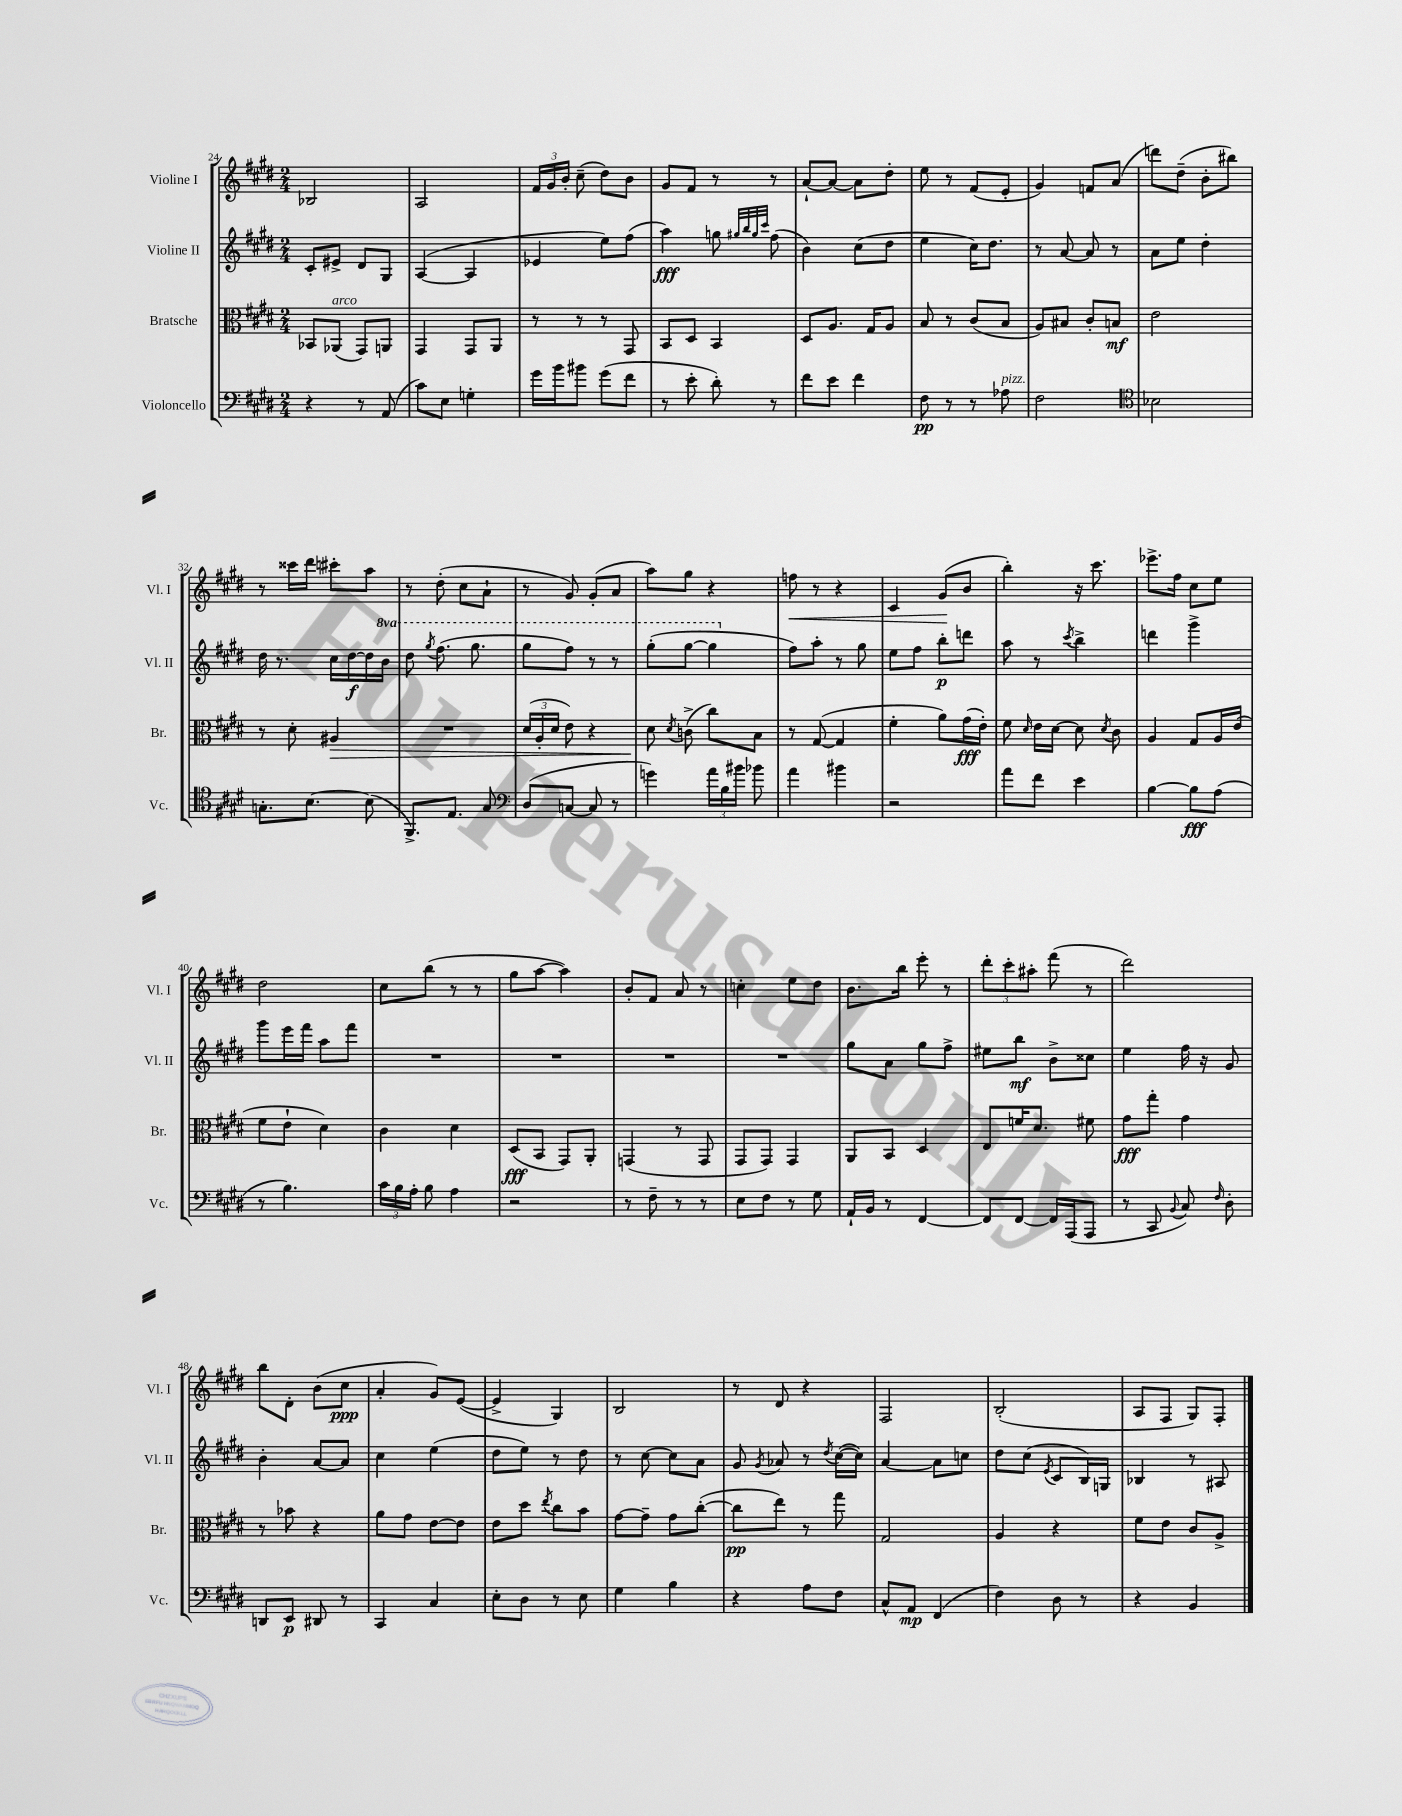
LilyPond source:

<<
\new StaffGroup <<
\new Staff = "s0" \with { instrumentName = "Violine I" shortInstrumentName = "Vl. I" } {
    \clef treble \key e \major \numericTimeSignature \time 2/4
    \autoBeamOff bes2 |
    a2 |
    \tuplet 3/2 { fis'16[ gis'16 b'16]-. } cis''8--( dis''8[) b'8] |
    gis'8[ fis'8] r8 r8 |
    a'8[~-! a'8]~ a'8[ dis''8]-. |
    e''8 r8 fis'8[( e'8]-. |
    gis'4) f'8[ a'8]( |
    d'''8[) dis''8]--( b'8[-. bis''8]) |
    r8 cisis'''16[ dis'''16] cis'''8[-. a''8] |
    r8 dis''8-.( cis''8[ a'8]-! |
    r8 gis'8) gis'8[-.( a'8] |
    a''8[) gis''8] r4 |
    f''8\< r8 r4 |
    cis'4 gis'8[\!( b'8] |
    b''4-.) r16 cis'''8. |
    ees'''8.[-> fis''16] cis''8[ e''8] |
    dis''2 |
    cis''8[ b''8]( r8 r8 |
    gis''8[ a''8]~ a''4) |
    b'8[-. fis'8] a'8 r8 |
    c''4-. e''8[ dis''8] |
    b'8.[ b''16] e'''8-. r8 |
    \tuplet 3/2 { dis'''8[-. cis'''8-. ais''8]-. } fis'''8( r8 |
    dis'''2) |
    b''8[ dis'8]-. b'8[( cis''8]\ppp |
    a'4-. gis'8[) e'8]~( |
    e'4-> gis4) |
    b2 |
    r8 dis'8 r4 |
    fis2 |
    b2-.( |
    a8[ fis8] gis8[) fis8]-. \bar "|." |
}
\new Staff = "s1" \with { instrumentName = "Violine II" shortInstrumentName = "Vl. II" } {
    \clef treble \key e \major \numericTimeSignature \time 2/4 \set Staff.ottavationMarkups = #ottavation-simple-ordinals
    \autoBeamOff cis'8[-. eis'8]-> dis'8[ gis8] |
    a4~( a4 |
    ees'4 e''8[) fis''8]( |
    a''4\fff) g''8 \grace { gis''32[ b''32 gis''32 cis'''32] } fis''8( |
    b'4) cis''8[( dis''8] |
    e''4 cis''16[) dis''8.] |
    r8 a'8~ a'8 r8 |
    a'8[ e''8] dis''4-. |
    dis''16 r8. cis''16[ dis''16~\f dis''16 \ottava #1 b''16] |
    dis'''8 \acciaccatura { gis'''8 } fis'''8.( gis'''8. |
    gis'''8[ fis'''8]) r8 r8 |
    gis'''8[-.( gis'''8]~ gis'''4 \ottava #0 |
    fis''8[) a''8]-. r8 gis''8 |
    e''8[ fis''8] b''8[-.\p d'''8] |
    a''8 r8 \acciaccatura { cis'''8 } b''4-> |
    d'''4 gis'''4-> |
    gis'''8[ e'''16 fis'''16] a''8[ fis'''8] |
    R2 |
    R2 |
    R2 |
    R2 |
    gis''8[ a'8] gis''8[ fis''8]-> |
    eis''8[ b''8]\mf b'8[-> cisis''8] |
    e''4 fis''16 r16 gis'8 |
    b'4-. a'8[~ a'8] |
    cis''4 e''4( |
    dis''8[ e''8]) r8 dis''8 |
    r8 cis''8~ cis''8[ a'8] |
    gis'8 \acciaccatura { gis'8 } aes'8 r8 \acciaccatura { dis''8 } cis''16[~( cis''16]) |
    a'4~ a'8[ c''8] |
    dis''8[ cis''8]( \acciaccatura { e'8 } cis'8[ b16) g16] |
    bes4 r8 ais8 \bar "|." |
}
\new Staff = "s2" \with { instrumentName = "Bratsche" shortInstrumentName = "Br." } {
    \clef alto \key e \major \numericTimeSignature \time 2/4
    \autoBeamOff bes,8[ aes,8]^\markup { \italic "arco" }( gis,8[) a,8] |
    gis,4 gis,8[ a,8] |
    r8 r8 r8 gis,8 |
    b,8[ dis8] b,4 |
    dis8[ a8.] gis16[ a8] |
    b8 r8 cis'8[( b8] |
    a8[) bis8] cis'8[-. b8]\mf |
    e'2 |
    r8 dis'8-. ais4\> |
    R2 |
    \tuplet 3/2 { dis'16[( a16-. dis'16] } e'8) r4 |
    dis'8\! \acciaccatura { dis'8 } c'8->( cis''8[) b8] |
    r8 gis8~( gis4 |
    fis'4-. a'8[) gis'16\fff( e'16]-.) |
    fis'8 \grace { dis'16 } e'16[ dis'16]~ dis'8 \acciaccatura { dis'8 } cis'8 |
    a4 gis8[ a16 e'16]( |
    fis'8[ e'8]-! dis'4) |
    cis'4 dis'4 |
    dis8[\fff( b,8] gis,8[) a,8]-. |
    g,4( r8 g,8 |
    gis,8[ gis,8]) gis,4 |
    a,8[ b,8] dis4 |
    e8[ f'16 dis'8.] fis'8 |
    gis'8[\fff gis''8]-. gis'4 |
    r8 bes'8 r4 |
    a'8[ gis'8] e'8[~ e'8] |
    e'8[ dis''8] \acciaccatura { e''8 } cis''8[ b'8] |
    gis'8[~ gis'8]-- gis'8[ cis''8]~-.( |
    cis''8[\pp e''8]) r8 gis''8 |
    gis2 |
    a4 r4 |
    fis'8[ e'8] cis'8[ a8]-> \bar "|." |
}
\new Staff = "s3" \with { instrumentName = "Violoncello" shortInstrumentName = "Vc." } {
    \clef bass \key e \major \numericTimeSignature \time 2/4
    \autoBeamOff r4 r8 a,8( |
    cis'8[) e8] g4-. |
    gis'16[ b'16 bis'8] gis'8[( fis'8] |
    r8 e'8-. dis'8-.) r8 |
    fis'8[ e'8] fis'4 |
    fis8\pp r8 r8 aes8^\markup { \italic "pizz." } |
    fis2 |
    \clef tenor bes2 |
    g8.[-. b8.]~ b8( |
    fis,8.[->) e8.] gis8 |
    \clef bass dis8[( c8]~ c8 r8 |
    g'4) \tuplet 3/2 { a'16[ b16 bis'16] } bes'8 |
    a'4 bis'4 |
    r2 |
    a'8[ fis'8] e'4 |
    b4~ b8[\fff a8]( |
    r8 b4.) |
    \tuplet 3/2 { cis'16[ b16 a16]-. } b8 a4 |
    r2 |
    r8 fis8-- r8 r8 |
    e8[ fis8] r8 gis8 |
    a,16[-! b,16] r8 fis,4~ |
    fis,8[ fis,8]~ fis,16[ a,,16( a,,8] |
    r8 cis,8 \appoggiatura { b,8 } cis8) \grace { fis16 } dis8-. |
    d,8[ e,8]\p dis,8 r8 |
    cis,4 cis4 |
    e8[-. dis8] r8 e8 |
    gis4 b4 |
    r4 a8[ fis8] |
    cis8[-^ a,8]\mp fis,4( |
    fis4) dis8 r8 |
    r4 b,4 \bar "|." |
}
>>
>>
\layout { \context { \Score currentBarNumber = #24 } }
